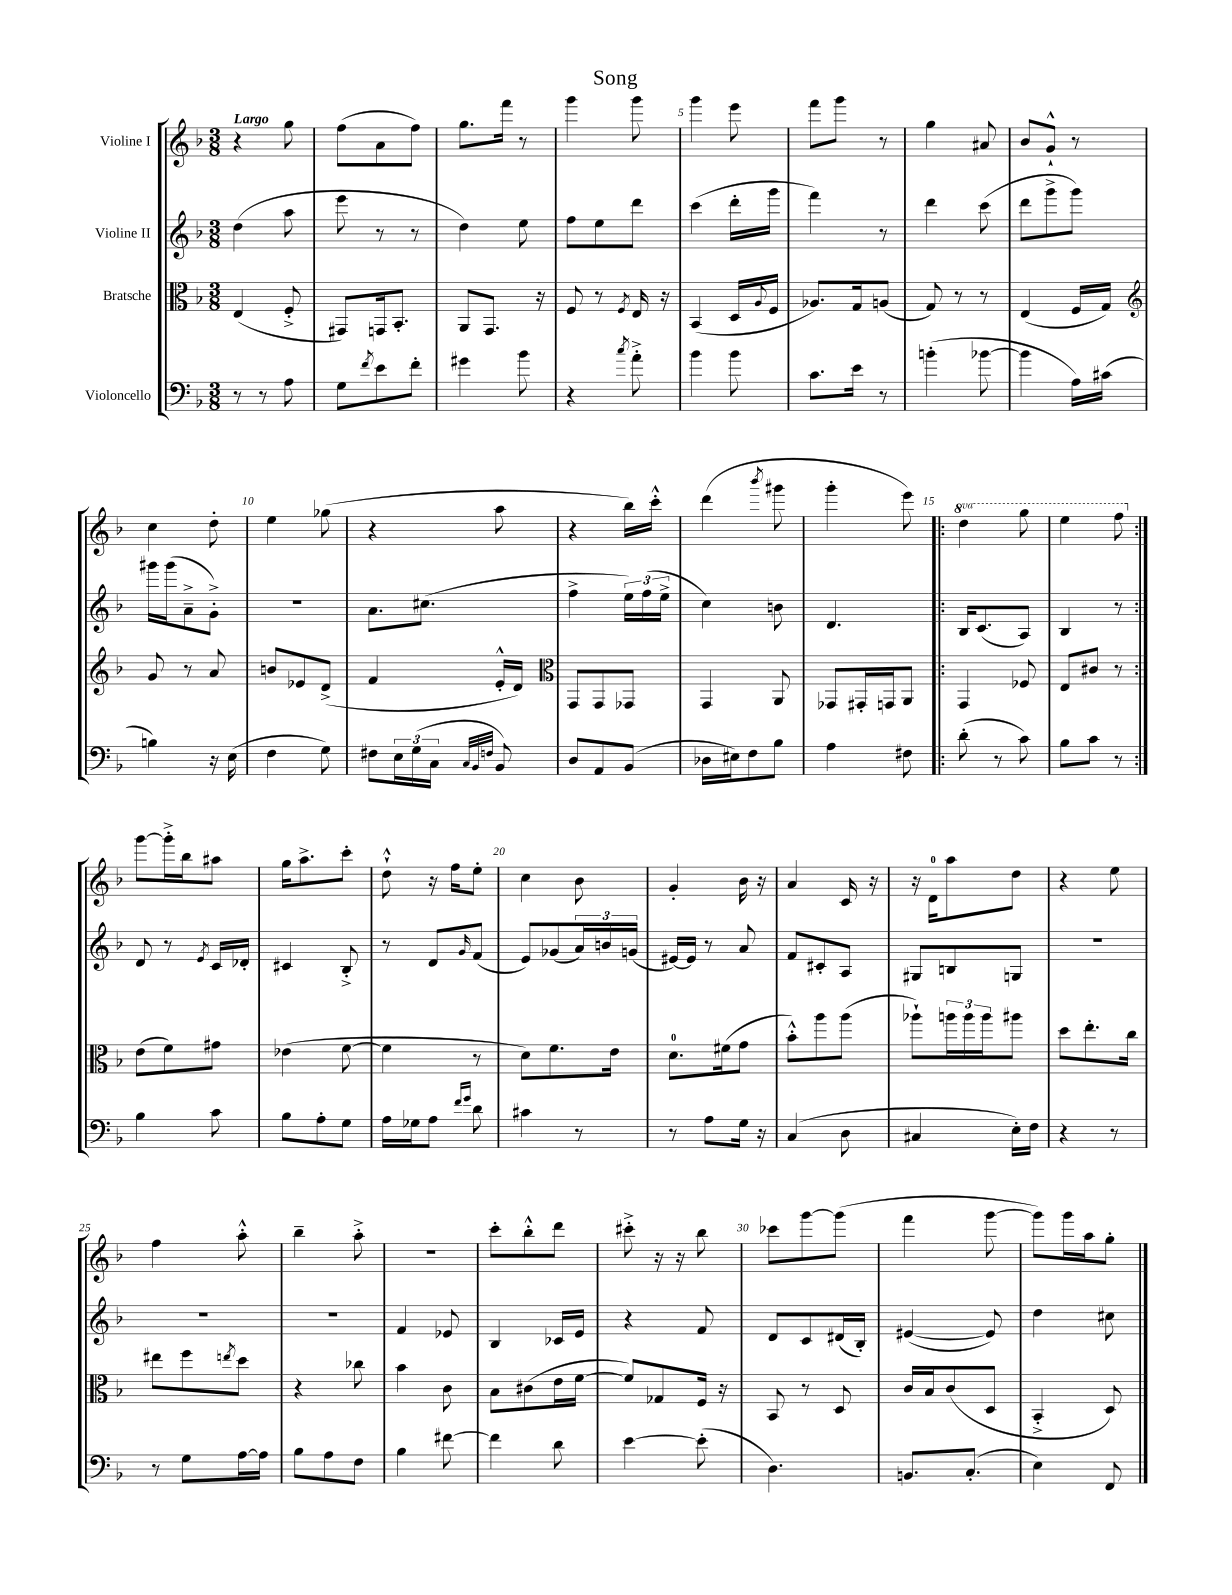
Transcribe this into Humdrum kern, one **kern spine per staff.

**kern	**kern	**kern	**kern
*staff4	*staff3	*staff2	*staff1
*clefF4	*clefC3	*clefG2	*clefG2
*k[b-]	*k[b-]	*k[b-]	*k[b-]
*M3/8	*M3/8	*M3/8	*M3/8
8r	(4E	(4dd	4r
8r	.	.	.
8A	8F'^	8aa	8gg
=	=	=	=
8G	8GG#)	8eee	(8ff
8qf	.	.	.
8e	16GG	8r	8a
.	8.BB-'	.	.
8f'	.	8r	8ff)
=	=	=	=
4g#	8AA	4dd)	8.gg
.	8.GG	.	.
.	.	.	16fff
8b-	.	8ee	8r
.	16r	.	.
=	=	=	=
4r	8F	8ff	4ggg
.	8r	8ee	.
8qcc	8qF	.	.
8a'^	16E	8ddd	8ggg
.	16r	.	.
=	=	=	=
4b-	(4BB-	(4ccc	4ggg
8b-	16D	16ddd'	8eee
.	8qqA	.	.
.	16F	16ggg	.
=	=	=	=
8.c	8.A-)	4fff)	8fff
.	.	.	8ggg
16e	16G	.	.
8r	(8A	8r	8r
=	=	=	=
(4b'	8G)	4ddd	4gg
.	8r	.	.
[8b-	8r	(8ccc	8a#
=	=	=	=
4b-]	(4E	8ddd	8b-
.	.	8ggg^	8g`^^
16A)	16F	8ggg)	8r
(16c#	16G)	.	.
=	=	=	=
*	*clefG2	*	*
4B)	8g	16ggg#	4cc
.	.	(16ggg#	.
.	8r	8a~^	.
16r	8a	8g'^)	8dd'
(16E	.	.	.
=	=	=	=
4F	8b	4.r	4ee
.	8e-	.	.
8G)	(8d^	.	(8gg-
=	=	=	=
8F#	4f	8.a	4r
24E	.	.	.
(24G	.	.	.
.	.	(8.cc#	.
24C	.	.	.
32qqC	.	.	.
32qqBB-	.	.	.
32qqF	.	.	.
8BB-)	16e'^^	.	8aa
.	16d)	.	.
=	=	=	=
*	*clefC3	*	*
8D	8GG	4ff^	4r
8AA	8GG	.	.
(8BB-	8GG-	24ee)	16bb-)
.	.	(24ff	.
.	.	.	16ccc'^^
.	.	24ee^	.
=	=	=	=
16D-	4GG	4cc)	(4ddd
16E#)	.	.	.
8F	.	.	.
.	.	.	8qbbb-
8B-	8AA	8b	8ggg#
=	=	=	=
4A	8GG-	4.d	4ggg'
.	16GG#'	.	.
.	16GG	.	.
8F#	8AA	.	8eee)
=!|:	=!|:	=!|:	=!|:
(8d'	4GG	16B-	4ddd
.	.	(8.c	.
8r	.	.	.
8c)	8F-	8A)	8ggg
=	=	=	=
8B-	8E	4B-	4eee
8c	8c#	.	.
8r	8r	8r	8fff
=:|!	=:|!	=:|!	=:|!
4B-	(8e	8d	[8ggg
.	8f)	8r	16ggg'^]
.	.	.	16bb-
.	.	8qe	.
8c	8g#	16c	8aa#
.	.	16d-'	.
=	=	=	=
8B-	(4e-	4c#	16gg
.	.	.	8.aa^
8A'	.	.	.
8G	[8f	8B-'^	8ccc'
=	=	=	=
16A	4f]	8r	8dd`^^
16G-	.	.	.
8A	.	8d	16r
.	.	.	16ff
16qqf	.	.	.
16qqg	.	16qqg	.
8d	8r	(8f	8ee'
=	=	=	=
4c#	8d)	8e)	4cc
.	8.f	(8g-	.
8r	.	24a)	8b-
.	.	24b	.
.	16e	.	.
.	.	(24g	.
=	=	=	=
8r	8.d	[16e#)	4g'
.	.	16e#]	.
8A	.	8r	.
.	(16f#	.	.
16G	8g	8a	16b-
16r	.	.	16r
=	=	=	=
(4C	8b-'^^)	8f	4a
.	8aa	8c#'	.
8D	(8aa	8A	16c
.	.	.	16r
=	=	=	=
4C#	8aa-`)	8G#	16r
.	.	.	16d
.	24aa	8B	8aa
.	24aa	.	.
.	24aa	.	.
16E')	8aa#	8G	8dd
16F	.	.	.
=	=	=	=
4r	8dd	4.r	4r
.	8.ee'	.	.
8r	.	.	8ee
.	16cc	.	.
=	=	=	=
8r	8ee#	4.r	4ff
8G	8ff	.	.
.	8qee	.	.
[16A	8dd	.	8aa'^^
16A]	.	.	.
=	=	=	=
8B-	4r	4.r	4bb-~
8A	.	.	.
8F	8cc-	.	8aa'^
=	=	=	=
4B-	4b-	4f	4.r
[8f#	8c	8e-	.
=	=	=	=
4f#]	8B-	4B-	8ccc'
.	(8c#	.	8bb-'^^
8d	16e	16c-	8ddd
.	[16f	16e	.
=	=	=	=
[4e	8f])	4r	8ccc#'^
.	8G-	.	16r
.	.	.	16r
(8e']	16F	8f	8bb-
.	16r	.	.
=	=	=	=
4.D)	8BB-	8d	8ccc-
.	8r	8c	[8ggg
.	8D	(16d#	(8ggg]
.	.	16B-')	.
=	=	=	=
8.BB	16c	([4e#	4fff
.	16B-	.	.
.	(8c	.	.
(8.C'	.	.	.
.	8D	8e#])	[8ggg
=	=	=	=
4E)	4BB-'^	4dd	8ggg])
.	.	.	16ggg
.	.	.	16aa
8FF	8D)	8cc#	8gg'
==	==	==	==
*-	*-	*-	*-
